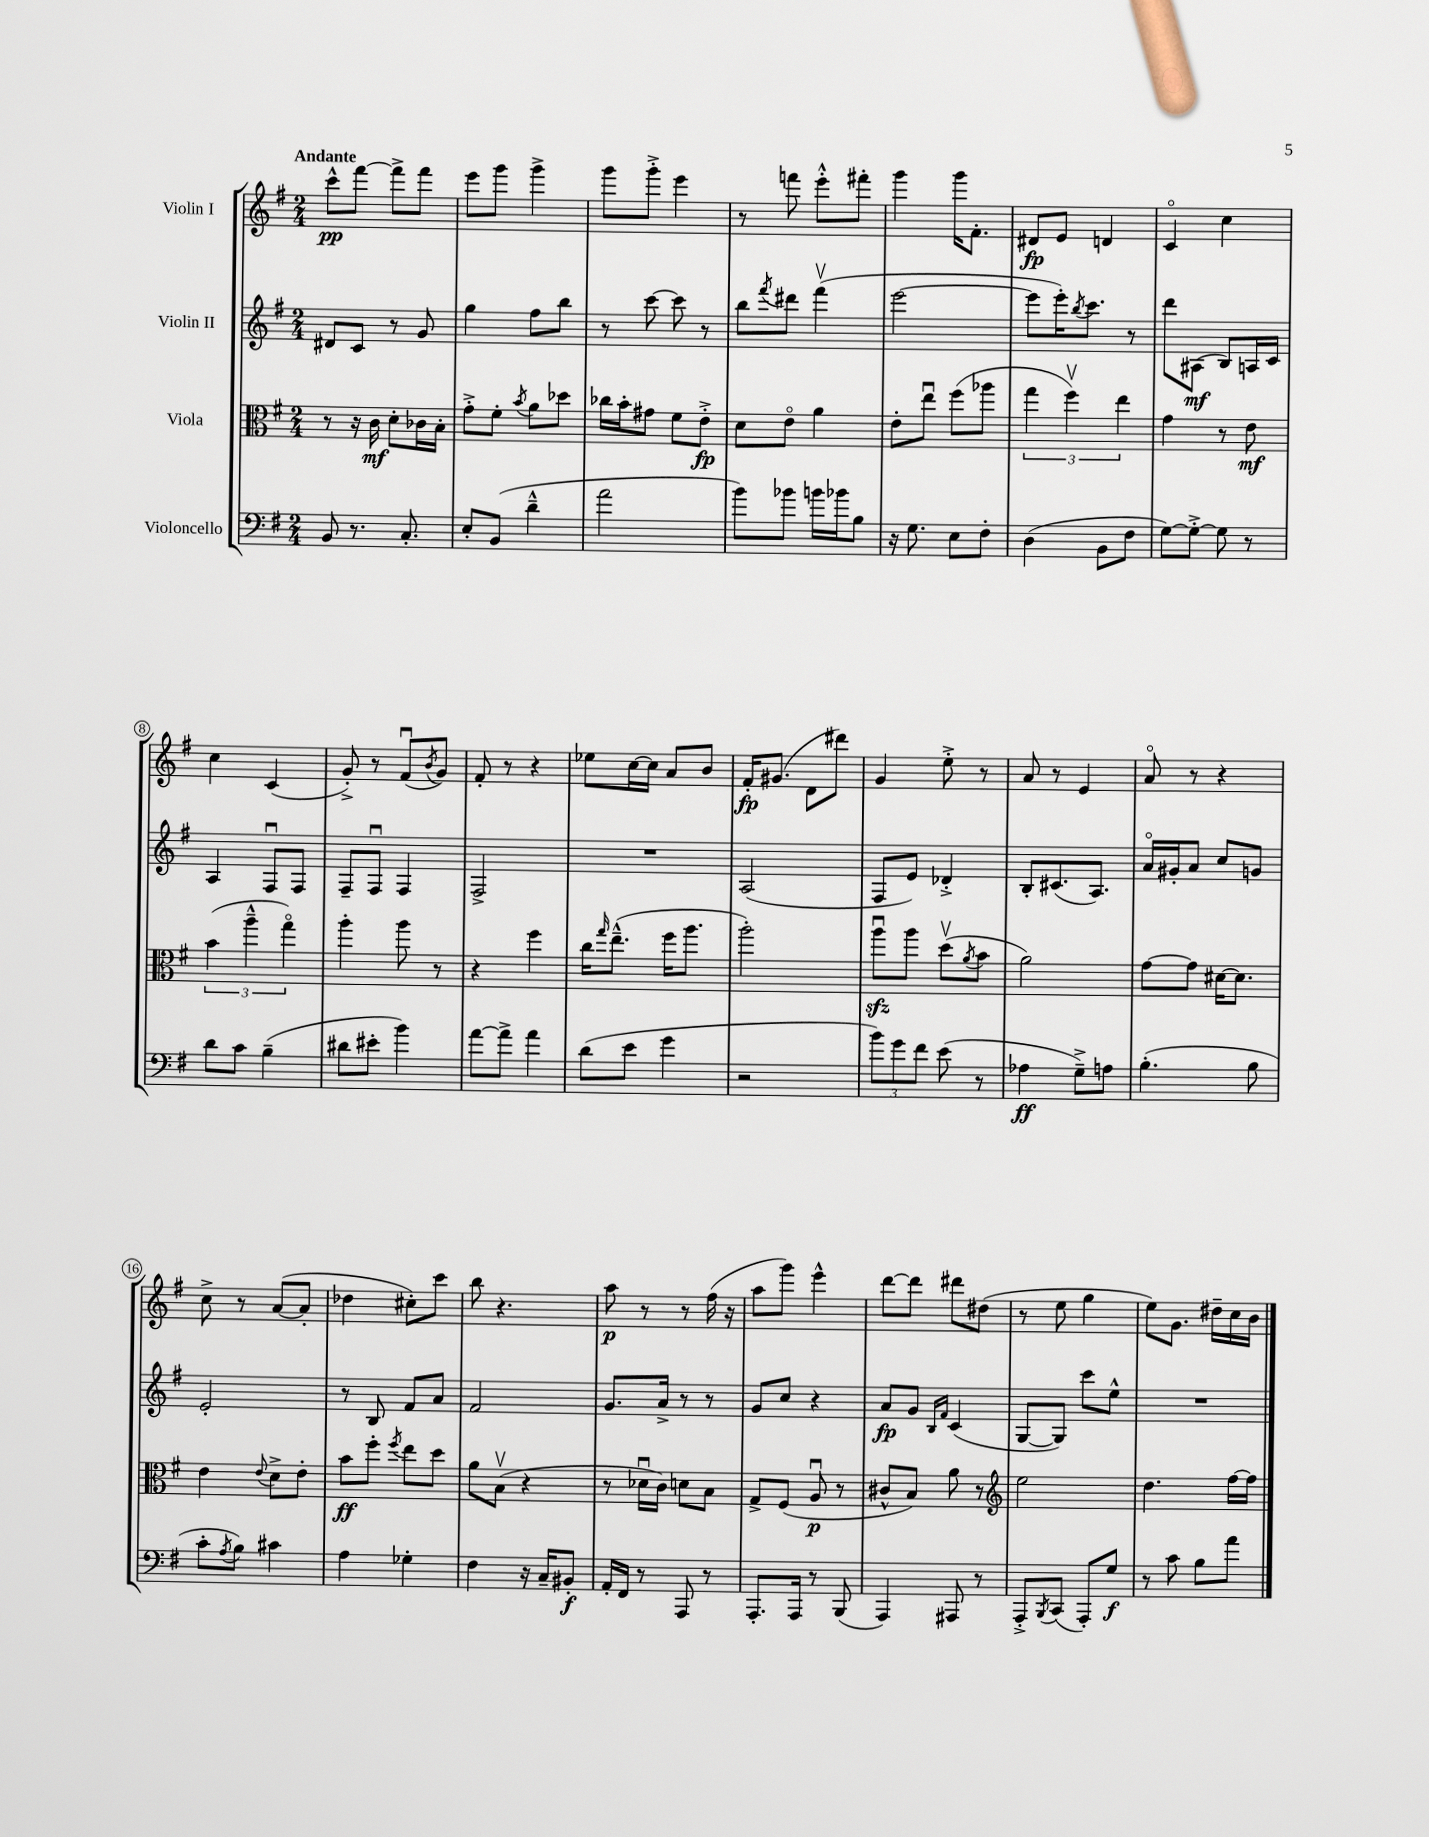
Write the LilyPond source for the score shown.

<<
\new StaffGroup <<
\new Staff = "s0" \with { instrumentName = "Violin I" } {
    \clef treble \key g \major \numericTimeSignature \time 2/4 \tempo "Andante"
    c'''8-^\pp fis'''8~ fis'''8-> fis'''8 |
    e'''8 g'''8 g'''4-> |
    g'''8 g'''8-.-> e'''4 |
    r8 f'''8 e'''8-.-^ fis'''8-. |
    g'''4 g'''16 fis'8.-. |
    dis'8\fp e'8 d'4 |
    c'4\flageolet c''4 |
    c''4 c'4( |
    g'8-.->) r8 fis'8\downbow( \acciaccatura { b'8 } g'8) |
    fis'8-. r8 r4 |
    ees''8 c''16~ c''16 a'8 b'8 |
    fis'16-.\fp gis'8.( d'8 dis'''8) |
    g'4 e''8-.-> r8 |
    a'8 r8 e'4 |
    a'8\flageolet r8 r4 |
    c''8-> r8 a'8~( a'8-. |
    des''4 cis''8-.) c'''8 |
    b''8 r4. |
    a''8\p r8 r8 fis''16( r16 |
    a''8 g'''8) e'''4-^ |
    d'''8~ d'''8 dis'''8 dis''8( |
    r8 e''8 g''4 |
    e''8) g'8. dis''16-- c''16 b'16 \bar "|." |
}
\new Staff = "s1" \with { instrumentName = "Violin II" } {
    \clef treble \key g \major \numericTimeSignature \time 2/4
    dis'8 c'8 r8 g'8 |
    g''4 fis''8 b''8 |
    r8 c'''8~ c'''8 r8 |
    b''8 \acciaccatura { fis'''8 } dis'''8 fis'''4\upbow( |
    e'''2~ |
    e'''8 e'''16-.) \acciaccatura { b''8 } c'''8. r8 |
    d'''8 ais8\mf( b8) a16 c'16 |
    a4 fis8\downbow fis8 |
    fis8-- fis8\downbow fis4 |
    fis2-> |
    R2 |
    a2( |
    fis8 e'8) des'4-.-> |
    b8-. cis'8.( a8.) |
    a'16\flageolet gis'16-. a'8 c''8 g'8 |
    e'2-. |
    r8 b8 fis'8 a'8 |
    fis'2 |
    g'8. a'16-> r8 r8 |
    g'8 c''8 r4 |
    a'8\fp g'8 \grace { b16 fis'16 } c'4( |
    g8~ g8) c'''8 e''8-^ |
    R2 \bar "|." |
}
\new Staff = "s2" \with { instrumentName = "Viola" } {
    \clef alto \key g \major \numericTimeSignature \time 2/4
    r8 r16 c'16\mf d'8-. ces'16 b16-. |
    g'8-.-> fis'8-. \acciaccatura { b'8 } a'8 des''8 |
    ces''16 b'16-. gis'8 fis'8 e'8-.->\fp |
    d'8 e'8\flageolet a'4 |
    e'8-. e''8\downbow fis''8( aes''8 |
    \tuplet 3/2 { g''4 fis''4\upbow) e''4 } |
    g'4 r8 e'8\mf |
    \tuplet 3/2 { b'4( a''4---^ g''4\flageolet) } |
    a''4-. a''8 r8 |
    r4 fis''4 |
    c''16 \grace { g''16 } e''8.---^( fis''16 a''8. |
    a''2-.) |
    a''8\downbow\sfz a''8 d''8\upbow( \acciaccatura { a'8 } b'8 |
    a'2) |
    g'8~ g'8 dis'16~ dis'8. |
    e'4 \appoggiatura { e'8 } d'8-> e'8-. |
    b'8\ff fis''8-. \acciaccatura { fis''8 } e''8 d''8 |
    a'8 b8\upbow( r4 |
    r8 des'16\downbow c'16) d'8 b8 |
    g8-> fis8( a8\downbow\p r8 |
    cis'8-^ b8) a'8 r8 |
    \clef treble e''2 |
    d''4. fis''16~ fis''16 \bar "|." |
}
\new Staff = "s3" \with { instrumentName = "Violoncello" } {
    \clef bass \key g \major \numericTimeSignature \time 2/4
    b,8 r8. c8.-. |
    e8-. b,8( d'4---^ |
    a'2 |
    b'8) bes'8 b'16 bes'16 b8 |
    r16 g8. e8 fis8-. |
    d4( b,8 fis8 |
    g8~) g8~-.-> g8 r8 |
    d'8 c'8 b4--( |
    dis'8 eis'8-. b'4) |
    a'8~ a'8-> a'4 |
    d'8( e'8 g'4 |
    r2 |
    \tuplet 3/2 { b'8) g'8 fis'8 } e'8( r8 |
    aes4\ff g8--->) a8 |
    b4.-.( b8 |
    c'8-. \acciaccatura { a8 } b8) cis'4 |
    a4 ges4-. |
    fis4 r16 c16-- bis,8-.\f |
    a,16-. fis,16 r8 a,,8 r8 |
    a,,8.-. a,,16 r8 b,,8( |
    a,,4) ais,,8 r8 |
    a,,8-.-> \acciaccatura { b,,8 } c,8( a,,8-.) g8\f |
    r8 c'8 b8 a'8 \bar "|." |
}
>>
>>
\layout { \context { \Score \override BarNumber.stencil = #(make-stencil-circler 0.1 0.3 ly:text-interface::print) } }
